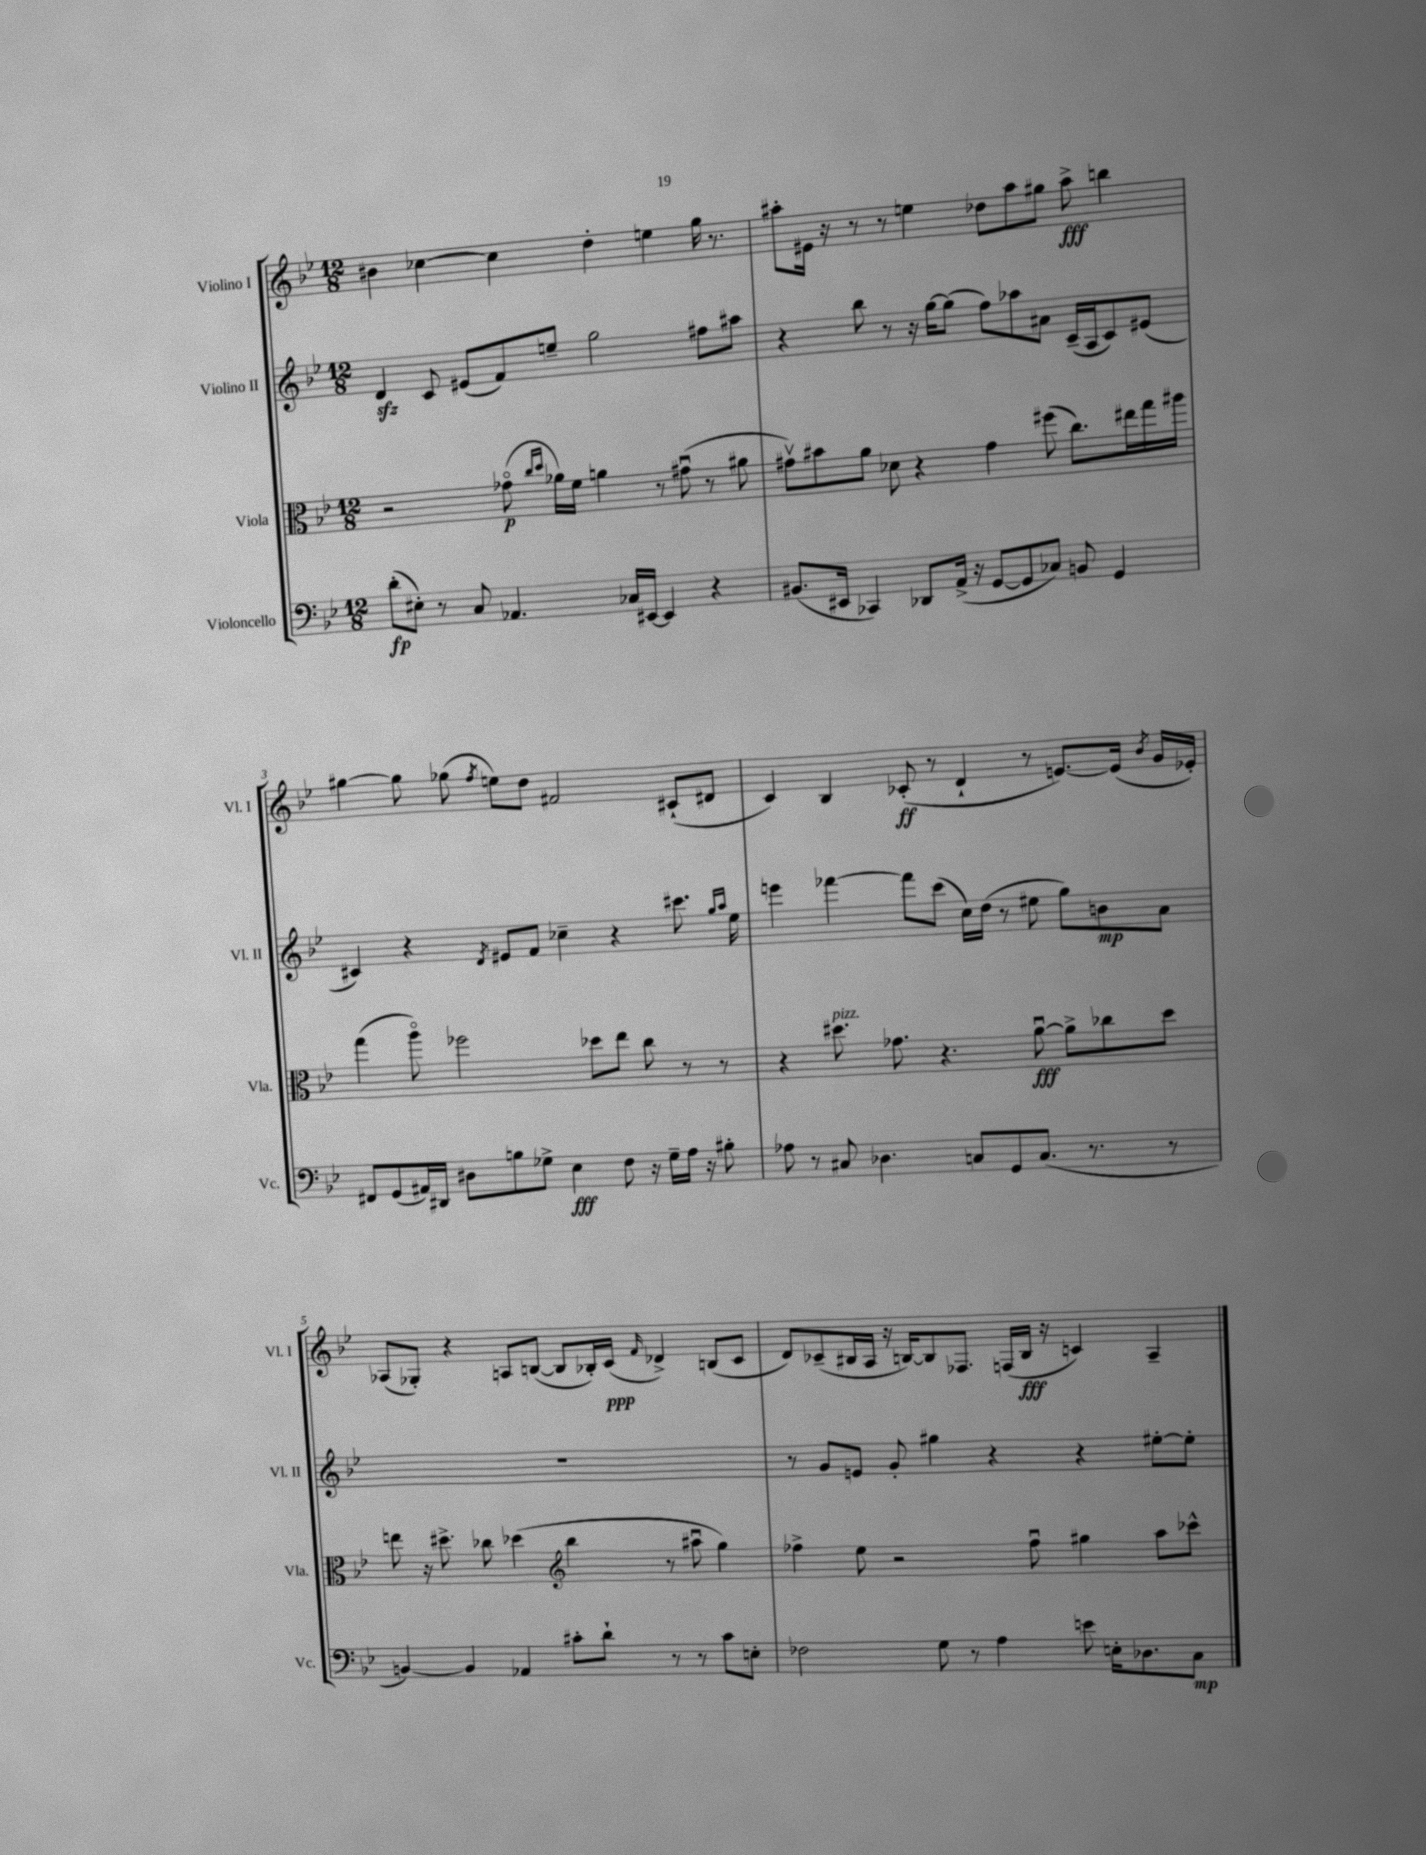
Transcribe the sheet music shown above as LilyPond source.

<<
\new StaffGroup <<
\new Staff = "s0" \with { instrumentName = "Violino I" shortInstrumentName = "Vl. I" } {
    \clef treble \key bes \major \numericTimeSignature \time 12/8
    \autoBeamOff bis'4 ces''4~ ces''4 d''4-. e''4 g''16 r8. |
    ais''8[-. eis'16] r16 r8 r8 e''4 des''8[ ais''8 gis''8] ais''8->\fff b''4 |
    gis''4~ gis''8 ges''8( \acciaccatura { f''8 } e''8[) d''8] fis'2 cis'8[-!( dis'8] |
    c'4) bes4 ces'8-.\ff( r8 d'4-! r8 e'8.[~) e'16]( \acciaccatura { bes'8 } g'16[ ees'16]-.) |
    aes8[( ges8]-.) r4 a8[ b8]~( b8[ bes16-.) c'16]\ppp( \grace { f'16 } des'4->) b8[( c'8] |
    d'8[) ces'8--( bis16 a16] r16 b16[~) b8 fes8.] f16[( b16]\fff r16 c'4) a4-- \bar "|." |
}
\new Staff = "s1" \with { instrumentName = "Violino II" shortInstrumentName = "Vl. II" } {
    \clef treble \key bes \major \numericTimeSignature \time 12/8
    \autoBeamOff d'4\sfz c'8 eis'8[( f'8) e''8]-- g''2 fis''8[ ais''8] |
    r4 bes''8 r8 r16 g''16[~ g''8]( f''8[) aes''8 ais'8] c'16[--( a16 c'8) eis'8]( |
    cis'4) r4 \acciaccatura { d'8 } eis'8[ f'8] ces''4-- r4 cis'''8. \grace { g''16[ a''16] } ees''16 |
    e'''4 fes'''4~ fes'''8[ c'''8]( c''16[) d''16]( r8 eis''8 g''8[) b'8\mp a'8] |
    R1. |
    r8 g'8[ e'8] g'8-. gis''4 r4 r4 eis''8[~-. eis''8]-. \bar "|." |
}
\new Staff = "s2" \with { instrumentName = "Viola" shortInstrumentName = "Vla." } {
    \clef alto \key bes \major \numericTimeSignature \time 12/8
    \autoBeamOff r2 ges'8\flageolet\p( \grace { c''16[ d''16] } aes'16[) f'16] a'4 r8 gis'8\downbow( r8 ais'8 |
    gis'8[\upbow) bis'8 a'8] des'8 r4 gis'4 fis''8( c''8.[) eis''16 g''16 ais''16] |
    g''4( a''8\flageolet) fes''2 des''8[ ees''8] c''8 r8 r8 |
    r4 dis''8.^\markup { \italic "pizz." } ges'8. r4. a'8~\downbow\fff a'8[-> ces''8 dis''8] |
    e''8 r16 dis''8.-> ces''8 des''4( \clef treble bes''4 r8 ais''8\downbow g''4) |
    fes''4-> ees''8 r2 fes''8\downbow gis''4 a''8[ ces'''8]-^ \bar "|." |
}
\new Staff = "s3" \with { instrumentName = "Violoncello" shortInstrumentName = "Vc." } {
    \clef bass \key bes \major \numericTimeSignature \time 12/8
    \autoBeamOff d'8[-.\fp( eis8]-.) r8 c8 aes,4. ces16[ eis,16]~ eis,4 r4 |
    bis,8.[( eis,16] ces,4) des,8[ a,16]->( r16 g,8[~ g,8 ces8]) b,8 g,4 |
    fis,8[ g,8( ais,16) dis,16] dis8[ b8 ges8]-> ees4\fff f8 r16 ges16[-- a16] r16 bis8-. |
    aes8 r8 cis8 des4. c8[ g,8 c8.]( r8. r8 |
    b,4~) b,4 aes,4 cis'8[-. d'8]-! r8 r8 cis'8[ e8]-. |
    fes2 g8 r8 a4 e'8 e16[-. des8. c8]\mp \bar "|." |
}
>>
>>
